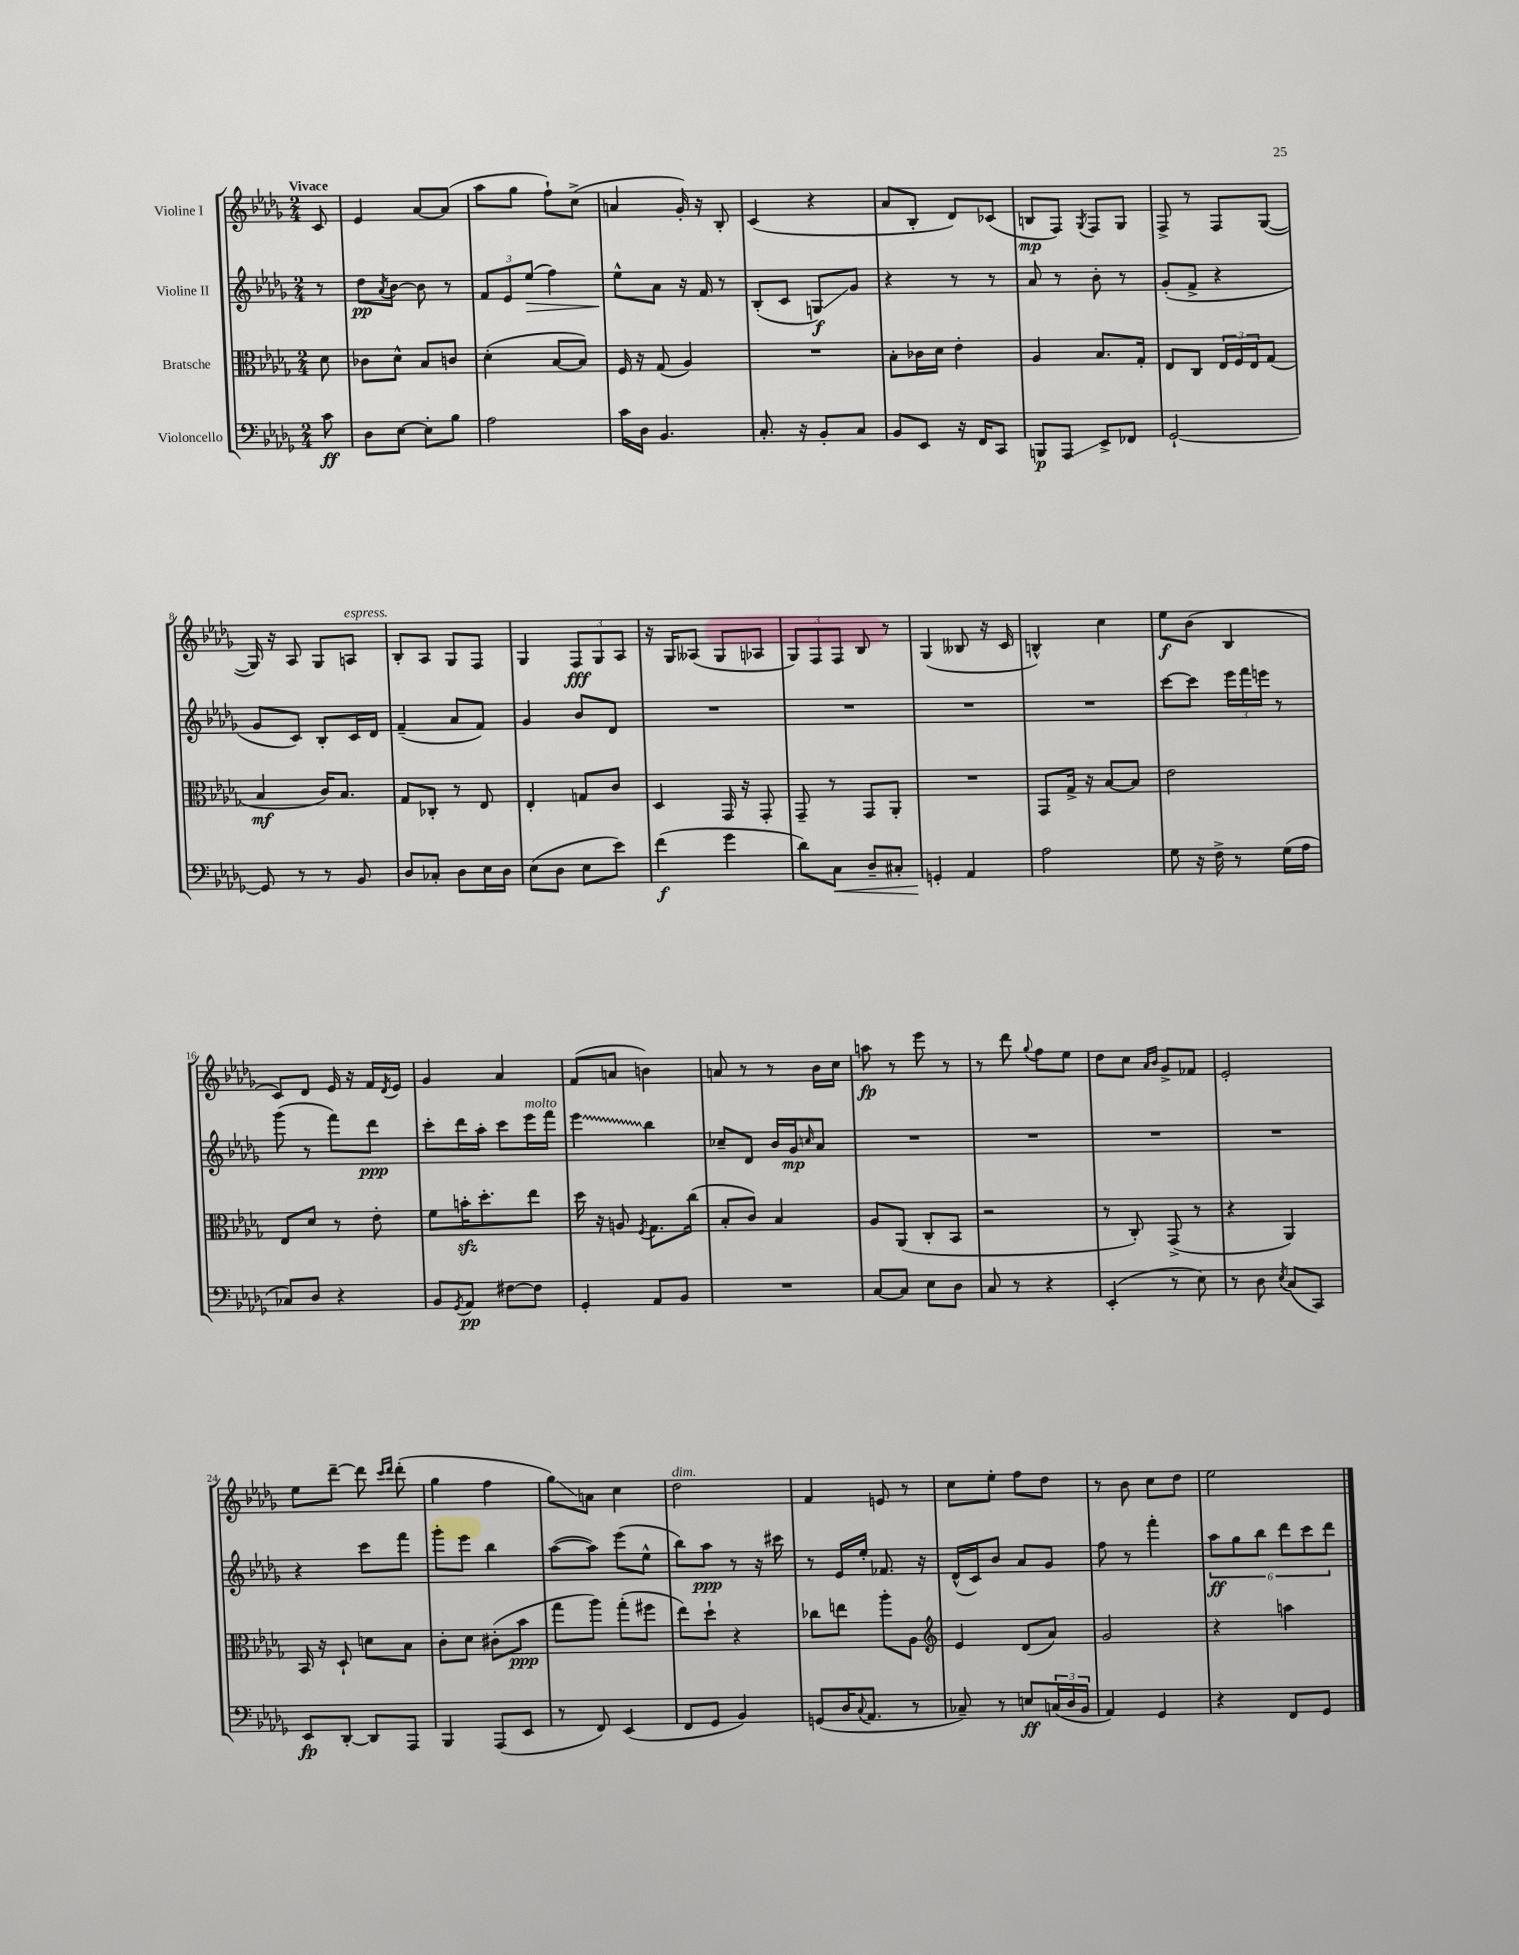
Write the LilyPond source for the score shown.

<<
\new StaffGroup <<
\new Staff = "s0" \with { instrumentName = "Violine I" } {
    \clef treble \key des \major \numericTimeSignature \time 2/4 \partial 8 \tempo "Vivace"
    c'8 |
    ees'4 aes'8~ aes'8( |
    aes''8 ges''8 f''8-!) c''8->( |
    a'4 ges'16-.) r16 bes8-. |
    c'4( r4 |
    aes'8 bes8-. des'8) ces'8( |
    b8\mp f8) \acciaccatura { ges8 } f8 ges8 |
    f8-> r8 f8 ges8~( |
    ges16) r16 aes8 ges8 a8^\markup { \italic "espress." } |
    bes8-. aes8 ges8 f8 |
    ges4 \tuplet 3/2 { f8\fff ges8 aes8 } |
    r16 ges16 aeses8( ges8 aes8 |
    \tuplet 3/2 { ges8) f8 f8 } bes8 r8 |
    ges4( beses8 r16 c'16 |
    b4-^) c''4 |
    ees''8\f bes'8( bes4 |
    c'8) des'8 ees'16 r16 f'16 \acciaccatura { des'8 } ees'16 |
    ges'4 aes'4 |
    f'8( a'8 b'4) |
    a'8 r8 r8 bes'16 c''16 |
    a''8\fp r8 ees'''8 r8 |
    r8 des'''8 \appoggiatura { ges''8 } f''8 ees''8 |
    des''8 c''8 \grace { aes'16 bes'16 } ges'8-> fes'8 |
    ees'2-. |
    ees''8 des'''8~-- des'''8 \grace { c'''16 des'''16 } des'''8-.( |
    ges''4 f''4 |
    ges''8\glissando) a'8 c''4 |
    des''2^\markup { \italic "dim." } |
    f'4 e'8 r8 |
    c''8 ees''8-. f''8 des''8 |
    r8 bes'8 c''8 des''8 |
    ees''2 \bar "|." |
}
\new Staff = "s1" \with { instrumentName = "Violine II" } {
    \clef treble \key des \major \numericTimeSignature \time 2/4 \partial 8
    r8 |
    des''8\pp \acciaccatura { aes'8 } bes'8~ bes'8 r8 |
    \tuplet 3/2 { f'8 ees'8 ees''8\>( } f''4) |
    ees''8-^\! aes'8 r16 f'16 r8 |
    bes8-.( c'8 g8\glissando\f) ges'8 |
    r4 r8 r8 |
    aes'8 r8 bes'8-. r8 |
    ges'8-.( f'8-> r4 |
    ges'8 c'8) bes8-. c'16 des'16 |
    f'4--( aes'8 f'8) |
    ges'4 bes'8 des'8 |
    R2 |
    R2 |
    R2 |
    R2 |
    c'''8~ c'''8 \tuplet 3/2 { ees'''16 f'''16 e'''16 } r8 |
    ges'''8( r8 f'''8) des'''8\ppp |
    c'''8-. des'''16 aes''16-. c'''8 ees'''16^\markup { \italic "molto" } f'''16 |
    \once \override Glissando.style = #'zigzag ees'''4\glissando bes''4 |
    ces''8-- des'8 bes'16 ges'16\mp \grace { c''16 } aes'8 |
    R2 |
    R2 |
    R2 |
    R2 |
    r4 c'''8 f'''8 |
    ges'''8-. ees'''8 bes''4 |
    aes''8~( aes''8) ees'''8( ees''8-^ |
    bes''8) aes''8\ppp r8 r16 cis'''16 |
    r8 ees'16 ees''16-. fes'8. r16 |
    des'16-^( c'16) bes'8 aes'8 ges'8 |
    f''8 r8 f'''4-. |
    \tuplet 6/4 { aes''8\ff ges''8 bes''8 des'''8 c'''8 des'''8 } \bar "|." |
}
\new Staff = "s2" \with { instrumentName = "Bratsche" } {
    \clef alto \key des \major \numericTimeSignature \time 2/4 \partial 8
    des'8 |
    ces'8 des'8-^ bes8 c'8 |
    des'4-.( bes8~ bes8) |
    f16 r16 ges8( aes4) |
    R2 |
    bes8-. ces'16 des'16 ees'4-. |
    aes4 bes8. ges16-. |
    ees8 c8 \tuplet 3/2 { ees16 f16 ees16 } ges8( |
    bes4\mf c'16) bes8. |
    ges8 ces8-. r8 ees8 |
    ees4-. g8 c'8 |
    des4 ges,16 r16 ges,8-. |
    ges,8-- r8 ges,8 aes,8-. |
    R2 |
    ges,8 ges16-> r16 bes8~ bes8 |
    ees'2 |
    ees8 des'8 r8 ees'8-. |
    f'8 b'16-.\sfz des''8.-. ees''8 |
    des''16 r16 a8 \acciaccatura { f8 } ges8. c''16( |
    bes8-. c'8) bes4 |
    aes8 aes,8( c8-. bes,8 |
    r2 |
    r8 c8-.) ges,8->( r8 |
    r4 aes,4) |
    bes,16 r16 des8-! d'8 bes8 |
    c'8-. des'8 cis'8-.( bes'8\ppp |
    ges''8 aes''8) ges''8-.( fis''8 |
    ees''8) des''8-! r4 |
    ces''8 e''8 aes''8-. aes8 |
    \clef treble ees'4 des'8( aes'8) |
    ges'2 |
    r4 a''4 \bar "|." |
}
\new Staff = "s3" \with { instrumentName = "Violoncello" } {
    \clef bass \key des \major \numericTimeSignature \time 2/4 \partial 8
    c'8\ff |
    des8 ees8~ ees8-. bes8 |
    aes2 |
    c'16 des16 bes,4. |
    c8.-. r16 bes,8-. c8 |
    bes,8 ees,8 r16 f,16 c,8 |
    b,,8\p aes,,8\glissando ees,8-> fes,8 |
    ges,2~-! |
    ges,8 r8 r8 bes,8 |
    des8 ces8-. des8 ees16 des16 |
    ees8( des8 ees8 ees'8) |
    f'4\f( ges'4 |
    des'8) c8\< des8-- cis8-. |
    g,4-.\! aes,4 |
    aes2 |
    ges8 r16 f16-> r8 ges16( aes16 |
    ces8) des8 r4 |
    bes,8 \acciaccatura { ges,8 } aes,8\pp fis8~ fis8 |
    ges,4-. aes,8 bes,8 |
    R2 |
    c8~ c8 ees8 des8 |
    c8 r8 r4 |
    ees,4-.( r8 ees8) |
    r8 des8 \acciaccatura { ees8 } c8( c,8) |
    ees,8\fp des,8~-. des,8 aes,,8 |
    bes,,4 aes,,8( ees,8 |
    r8 f,8) ees,4( |
    f,8 ges,8 bes,4) |
    g,8( des16 \appoggiatura { c8 } aes,8. r8 |
    ces8--) r8 e8\ff \tuplet 3/2 { c16( des16 bes,16 } |
    aes,4) ges,4 |
    r4 f,8 ges,8 \bar "|." |
}
>>
>>
